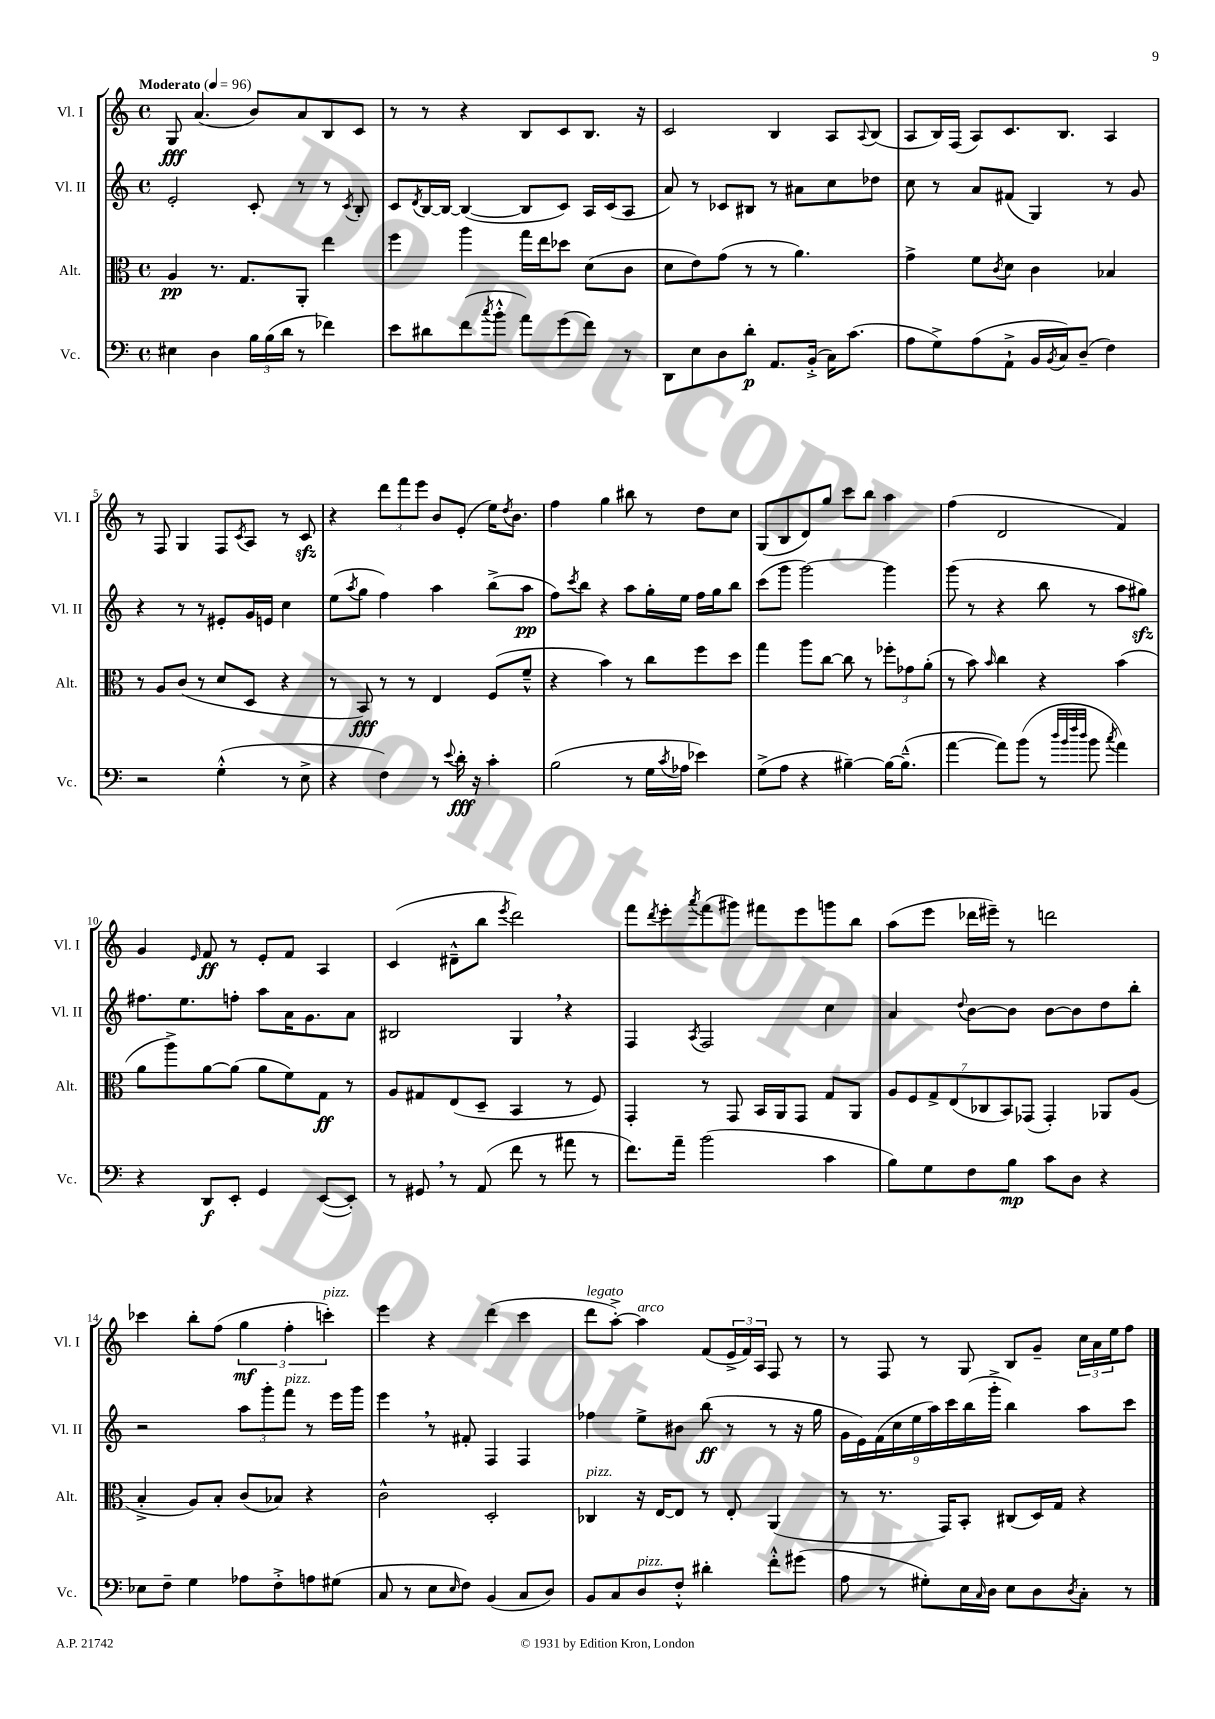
<<
\new StaffGroup <<
\new Staff = "s0" \with { instrumentName = "Vl. I" shortInstrumentName = "Vl. I" } {
    \clef treble \key c \major \defaultTimeSignature \time 4/4 \tempo "Moderato" 4 = 96
    g8\fff a'4.( b'8) a'8 b8 c'8 |
    r8 r8 r4 b8 c'8 b8. r16 |
    c'2 b4 a8 \appoggiatura { a8 } b8( |
    a8 b16) f16( a8) c'8. b8. a4 |
    r8 f8 g4 f8 \acciaccatura { c'8 } a8 r8 c'8\sfz |
    r4 \tuplet 3/2 { d'''8 f'''8 e'''8 } b'8 e'8-.( e''16) \acciaccatura { d''8 } b'8. |
    f''4 g''4 bis''8 r8 d''8 c''8 |
    g8( b8 d'8) g''8 c'''8 b''8 a''4 |
    f''4( d'2 f'4) |
    g'4 \grace { e'16 } f'8\ff r8 e'8-. f'8 a4 |
    c'4( dis'8---^ b''8 \acciaccatura { e'''8 } d'''2) |
    f'''8 \acciaccatura { d'''8 } e'''8-. \acciaccatura { a'''8 } f'''8( gis'''8) fis'''8 e'''8 g'''8 b''8 |
    a''8( e'''8 des'''16 eis'''16--) r8 d'''2 |
    ces'''4 b''8-. f''8( \tuplet 3/2 { g''4\mf f''4-. c'''4-.^\markup { \italic "pizz." }) } |
    e'''4 r4 d'''4( c'''4 |
    d'''8^\markup { \italic "legato" } a''8~-.->) a''4^\markup { \italic "arco" } f'8( \tuplet 3/2 { e'16-> f'16) a16 } f8 r8 |
    r8 f8 r8 g8 b8 g'8-- \tuplet 3/2 { c''16 a'16 e''16 } f''8 \bar "|." |
}
\new Staff = "s1" \with { instrumentName = "Vl. II" shortInstrumentName = "Vl. II" } {
    \clef treble \key c \major \defaultTimeSignature \time 4/4
    e'2-. c'8-. r8 r8 \acciaccatura { c'8 } b8-. |
    c'8 \acciaccatura { d'8 } b16~ b16~ b4~( b8 c'8) a16 c'16( a8 |
    a'8) r8 ces'8 bis8 r8 ais'8 c''8 des''8 |
    c''8 r8 a'8 fis'8( g4) r8 g'8 |
    r4 r8 r8 eis'8-. g'16 e'16 c''4 |
    e''8( \acciaccatura { a''8 } g''8 f''4) a''4 b''8->( a''8\pp |
    f''8) \acciaccatura { c'''8 } b''8 r4 a''8 g''16-. e''16 f''16 g''16 b''8 |
    c'''8( g'''8 g'''2~) g'''4 |
    g'''8( r8 r4 b''8 r8 a''8 gis''8\sfz) |
    fis''8. e''8. f''8-. a''8 a'16 g'8. a'8 |
    bis2 g4 \breathe r4 |
    f4 \acciaccatura { a8 } f2 c''4 |
    a'4 \appoggiatura { d''8 } b'8~ b'8 b'8~ b'8 d''8 b''8-. |
    r2 \tuplet 3/2 { a''8 g'''8-. f'''8^\markup { \italic "pizz." } } r8 e'''16 g'''16 |
    e'''4 \breathe r8 fis'8-. f4 f4 |
    fes''4 e''8-> bis'8 b''8\ff( r8 r8 r16 g''16 |
    \tuplet 9/8 { g'16 e'16) f'16( c''16 e''16 a''16) c'''16 b''16( g'''16-.-> } b''4) a''8 c'''8 \bar "|." |
}
\new Staff = "s2" \with { instrumentName = "Alt." shortInstrumentName = "Alt." } {
    \clef alto \key c \major \defaultTimeSignature \time 4/4
    a4\pp r8. g8. a,8-. e''4 |
    f''4 a''4 g''16 e''16 des''8 d'8( c'8 |
    d'8 e'8) g'8( r8 r8 a'4.) |
    g'4-> f'8 \acciaccatura { c'8 } d'8 c'4 bes4 |
    r8 a8 c'8( r8 d'8 d8 r4 |
    r8 b,8\fff) r8 r8 e4 f8( f'8---^ |
    r4 b'4) r8 c''8 f''8 d''8 |
    g''4 a''8 c''8~ c''8 r8 \tuplet 3/2 { fes''8-. ges'8 a'8-.( } |
    r8 b'8) \grace { b'16 } c''4 r4 b'4( |
    a'8 a''8->) a'8~ a'8( a'8 f'8) g8\ff r8 |
    a8 gis8 e8( d8-- b,4 r8 f8) |
    g,4-. r8 g,8 b,16 a,16 g,8 g8 a,8 |
    \tuplet 7/4 { a8 f8 g8-> e8( ces8 b,8) ges,8( } ges,4-.) aes,8 a8( |
    b4-.-> a8) b8-. c'8( bes8) r4 |
    c'2-^ d2-. |
    ces4^\markup { \italic "pizz." } r16 e16~ e8 r8 e8-. a,4( |
    r8 r8. g,16) b,8-. cis8( d16) g16 r4 \bar "|." |
}
\new Staff = "s3" \with { instrumentName = "Vc." shortInstrumentName = "Vc." } {
    \clef bass \key c \major \defaultTimeSignature \time 4/4
    eis4 d4 \tuplet 3/2 { b16 b16( d'16 } r8 fes'4) |
    e'8 dis'8 f'8( \acciaccatura { c''8 } b'8-.-^ a'8) g'8( f'8) r8 |
    d,8 e8 d8 d'8-.\p a,8. b,16-.->( c16) c'8.( |
    a8 g8->) a8( a,8-!-> b,16 \acciaccatura { b,8 } c16) d8--( f4) |
    r2 g4-.-^( r8 e8-> |
    r4 f4) r8 \appoggiatura { e'8 } d'16-.\fff r16 c'4-. |
    b2( r8 g16 \acciaccatura { c'8 } aes16 ees'4) |
    g8->( a8 r4 bis4~--) bis16~ bis8.---^( |
    a'4~ a'8) b'8( r8 \grace { d''32 b'32 f''32 d''32 } b'8 \acciaccatura { c''8 } a'4) |
    r4 d,8\f e,8-. g,4 e,8~( e,8-.) |
    r8 gis,8 \breathe r8 a,8( f'8 r8 ais'8 r8 |
    f'8.) a'16-- b'2( c'4 |
    b8) g8 f8 b8\mp c'8 d8 r4 |
    ees8 f8-- g4 aes8 f8-.-> a8 gis8( |
    c8 r8 e8 \grace { e16 } f8) b,4( c8 d8) |
    b,8 c8 d8^\markup { \italic "pizz." } f8-.-^ dis'4-. f'8-.-^ gis'8( |
    a8 r8 gis8-.) e16 \grace { c16 } d16 e8 d8 \acciaccatura { d8 } c8-. r8 \bar "|." |
}
>>
>>
